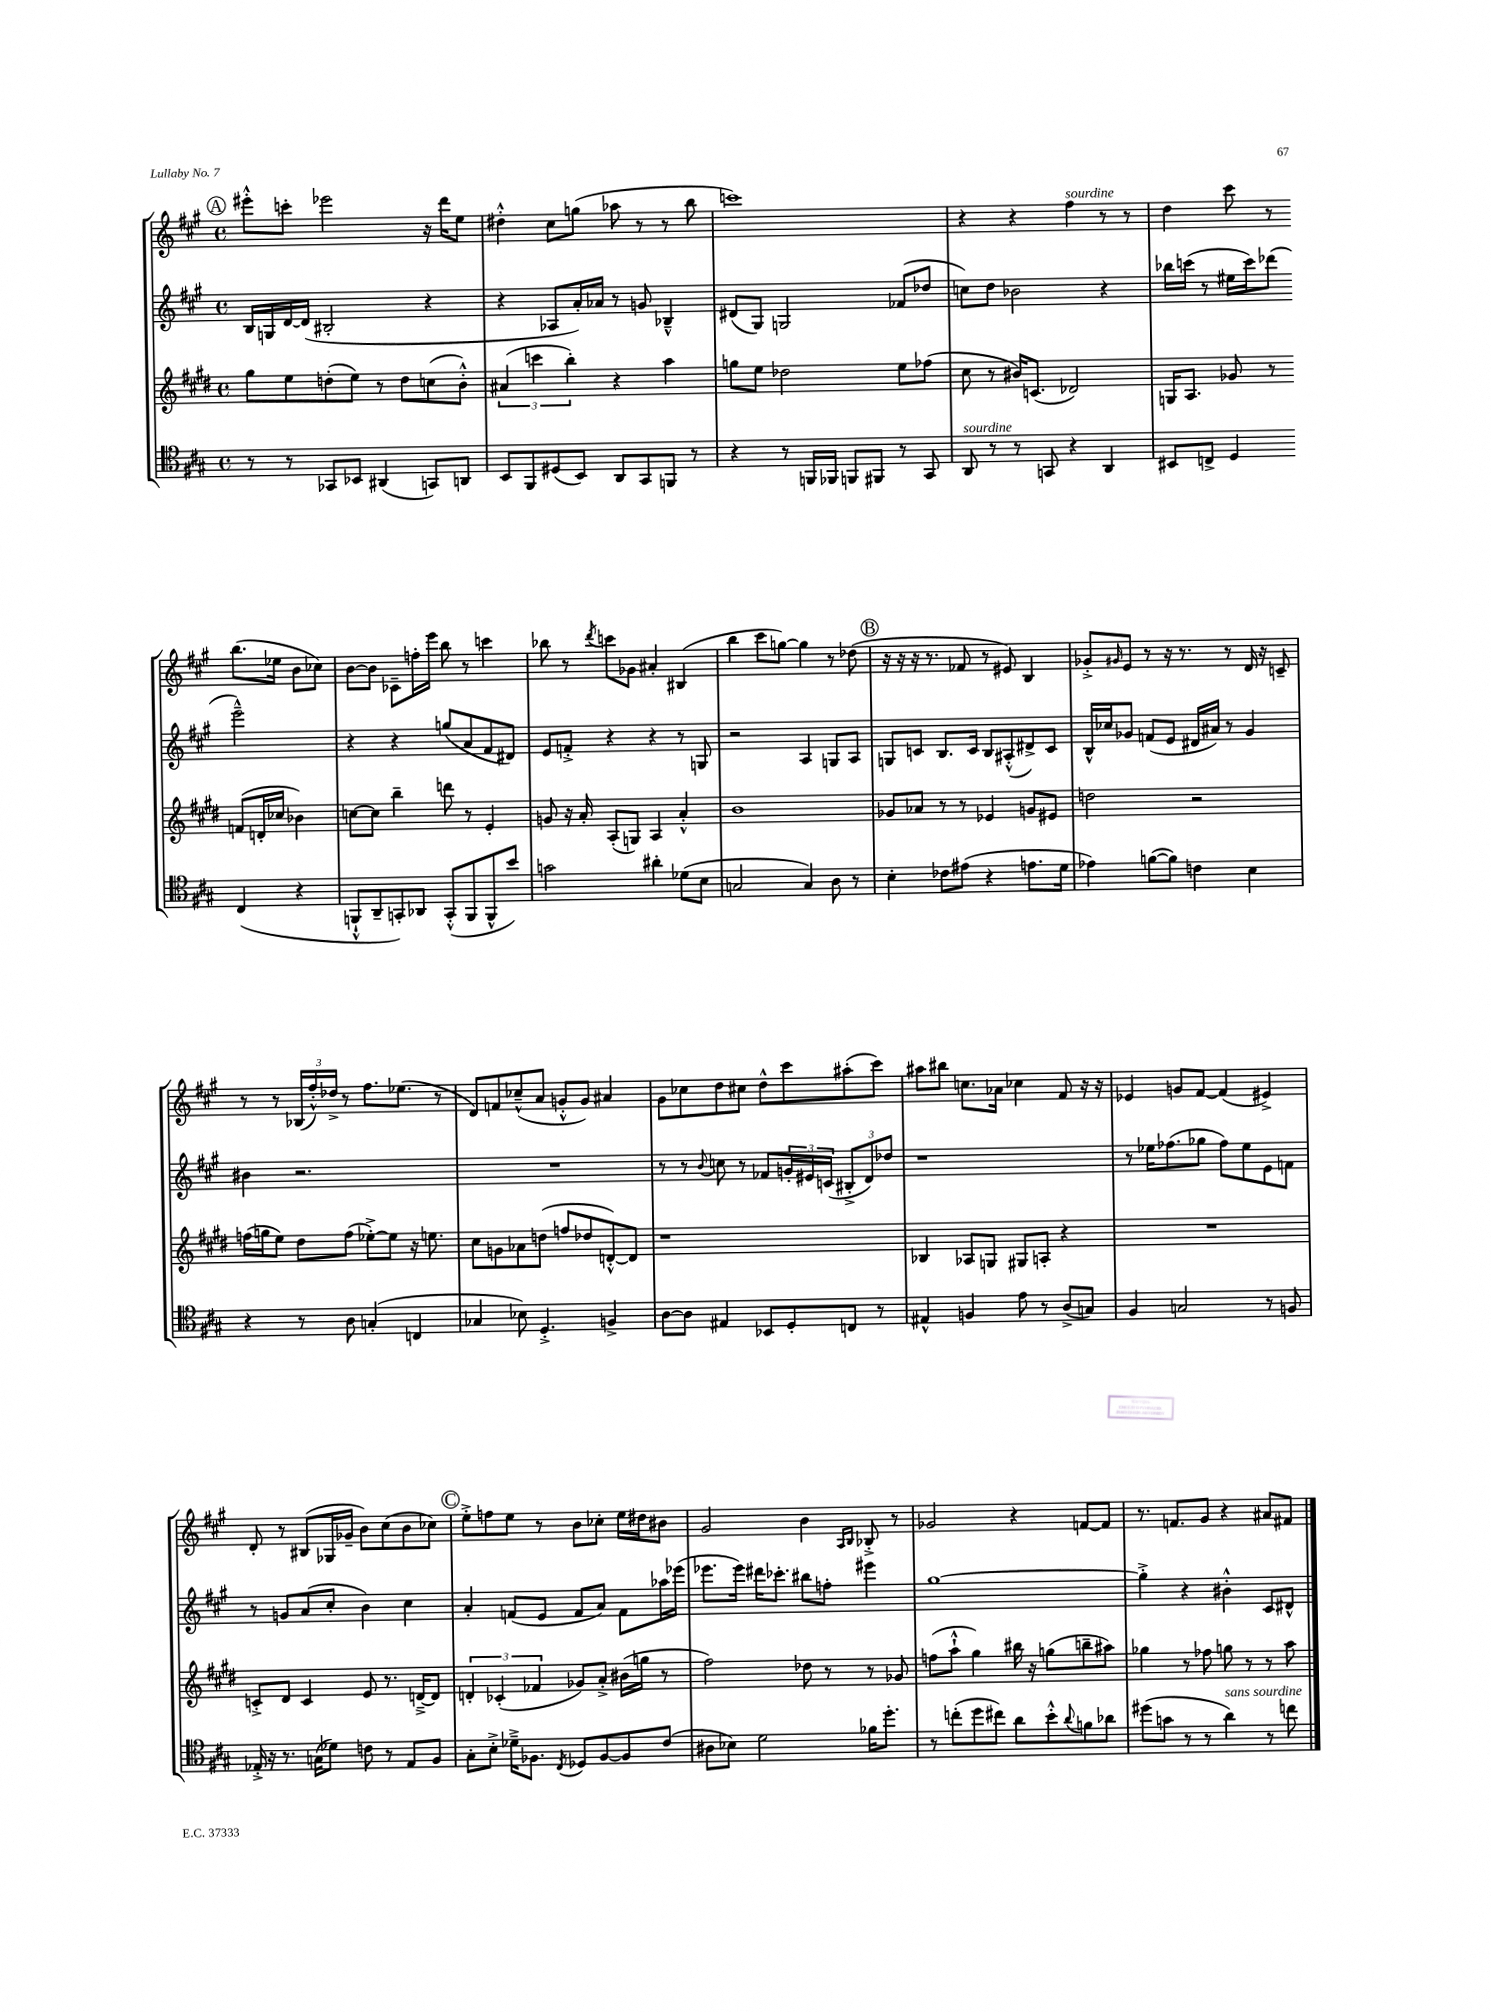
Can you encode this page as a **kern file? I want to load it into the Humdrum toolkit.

**kern	**kern	**kern	**kern
*staff4	*staff3	*staff2	*staff1
*clefC4	*clefG2	*clefG2	*clefG2
*k[f#c#g#]	*k[f#c#g#d#]	*k[f#c#g#]	*k[f#c#g#]
*M4/4	*M4/4	*M4/4	*M4/4
*met(c)	*met(c)	*met(c)	*met(c)
8r	8gg#\L	16B/LL	8eee#'^^\L
.	.	16G/	.
8r	8ee\	[16d/	8ccc'\J
.	.	(16d/]JJ	.
8GG-/L	(8dd'\	2B#'/	2eee-\
8BB-/J	8ee\J)	.	.
(4AA#/	8r	.	.
.	8dd\L	.	.
8GG/L)	(8cc\	4r	16r
.	.	.	16ddd\LK
8AA/J	8b'^^\J)	.	8ee\J
=	=	=	=
8BB/L	(6a#/	4r	4dd#'^^\
8FF#/	.	.	.
.	6ccc\	.	.
(8D#/	.	8A-/L	8cc#\L
.	6bb'\)	.	.
8BB/J)	.	16a'/L)	(8gg\J
.	.	16a-/JJ	.
8AA/L	4r	8r	8aa-\
8GG#/	.	8g/	8r
8FF/J	4aa\	4B-~^^/	8r
8r	.	.	8bb\
=	=	=	=
4r	8gg\L	(8d#/L	1ccc)
.	8ee\J	8G#/J)	.
8r	2dd-\	2G/	.
16FF/LL	.	.	.
16FF-/JJ	.	.	.
8FF/L	.	.	.
8FF#/J	.	.	.
8r	8ee\L	(8f-/L	.
8GG#/	(8ff-\J	8dd-/J	.
=	=	=	=
8AA/	8cc#\	8cc\L)	4r
8r	8r	8dd\J	.
8r	16b#/LK)	2b-\	4r
.	(8.c/J	.	.
8GG/	.	.	.
4r	2d-/)	.	4ff#\
4AA/	.	4r	8r
.	.	.	8r
=	=	=	=
8BB#/L	16G/LK	16bb-\LL	4dd\
.	8.A/J	(16ccc\JJ	.
8C^/J	.	8r	.
4D/	8g-/	16ee#\LL	8ccc#\
.	.	16ccc\J)	.
.	8r	(8ddd-\J	8r
(4C/	(8f/L	2eee~^^\)	(8.bb\L
.	16d'/L	.	.
.	16cc-/JJ	.	16ee-\Jk
4r	4b-\)	.	8b\L
.	.	.	8cc-\J)
=	=	=	=
8FF`^^/L	[8cc\L	4r	[8b\L
8AA~/	8cc\]J	.	8b\]J
8GG'/)	4bb~\	4r	8c-~\L
8AA-/J	.	.	16ff'\L
.	.	.	16eee\JJ
(8GG'^^/L	8ddd\	(8gg/L	8bb\
8FF/	8r	8a/	8r
8FF^^/	4e'/	8f#/	4ccc\
8b/J)	.	8d#/J)	.
=	=	=	=
2g\	8g/	8e/L	8bb-\
.	16r	8f'^/J	8r
.	16a'/	.	.
.	.	.	8qddd/
.	(8A'/L	4r	8ccc\L
.	8G/J)	.	8g-\J
4a#'\	4A/	4r	4a#'/
(8d-\L	4a'^^/	8r	(4B#/
8B\J	.	8G/	.
=	=	=	=
2G/	1b	2r	4bb\
.	.	.	8ccc#\L
.	.	.	[8gg\J)
4G/)	.	4A/	4gg\]
8A\	.	8G/L	8r
8r	.	8A/J	(8dd-\
=	=	=	=
4B'\	8g-/L	8G/L	16r
.	.	.	16r
.	8a-/J	8c/J	16r
.	.	.	8.r
8c-\L	8r	8.B/L	.
(8e#\J	8r	.	8f-/
.	.	16c/Jk	.
4r	4e-/	8B/L	8r
.	.	(8A#'^^/	8e#/)
8.e\L	8g/L	8d#^/)	4B/
.	8e#/J	8c/J	.
16d\Jk	.	.	.
=	=	=	=
4e-\)	2dd\	16B^^/LL	8g-'^/L
.	.	16cc-/J	.
.	.	.	16qqg#/
.	.	8g-/J	8e/J
([8f\L	.	(8f/L	8r
8f\]J)	.	8e/J	16r
.	.	.	8.r
4c\	2r	16d#/LL	.
.	.	16a#/JJ)	.
.	.	8r	8r
4B\	.	4g-/	16d/
.	.	.	16r
.	.	.	8c~/
=	=	=	=
4r	(16ff\LL	4b#\	8r
.	16gg\J	.	.
.	8ee\J)	.	8r
8r	8dd#\L	2.r	(24B-/LL
.	.	.	24ff#'^^/)
.	.	.	24dd-^/JJ
8A\	(8ff\J	.	8r
(4G'/	[8ee-'^\L)	.	8.ff#\L
.	8ee-\]J	.	.
.	.	.	(8.ee-\J
4C/	16r	.	.
.	8.ee\	.	.
.	.	.	8r
=	=	=	=
4G-/	8cc#\L	1r	8d/L)
.	8g\	.	8f/
8B-\)	8a-\	.	(8cc-~^^/
4.D'^/	(8dd\J	.	8a/J
.	8ff/L	.	8g'^^/L
.	8dd-/	.	8g/J)
4F^/	[8d'^^/)	.	4a#/
.	8d/]J	.	.
=	=	=	=
[8A\L	1r	8r	8g#\L
8A\]J	.	8r	8cc-\
.	.	8qqb/	.
4E#/	.	8cc\	8dd\
.	.	8r	8cc#\J
8BB-/L	.	8f-/L	8dd^^\L
8D'/	.	24g'/L	8ccc#\
.	.	24e#/	.
.	.	(24c/JJ	.
8C/J	.	12B#'^/L	(8aa#'\
.	.	12d/)	.
8r	.	.	8ccc#\J)
.	.	12dd-/J	.
=	=	=	=
4E#^^/	4B-/	1r	8aa#\L
.	.	.	8bb#\J
4F/	8A-/L	.	8.cc\L
.	8G/J	.	.
.	.	.	16a-\Jk
8e\	8G#/L	.	4cc-\
8r	8A'/J	.	.
(8A^/L	4r	.	8f#/
8G/J)	.	.	16r
.	.	.	16r
=	=	=	=
4F#/	1r	8r	4e-/
.	.	16ee-\LK	.
.	.	(8.ff-\	.
2G/	.	.	8g/L
.	.	8gg-\J	[8f#/J
.	.	8ff-\L)	(4f#/]
.	.	8ee-\	.
8r	.	8e\	4e#^/)
8F/	.	8f\J	.
=	=	=	=
16E-'^/	8c'^/L	8r	8d'/
16r	.	.	.
8.r	8d#/J	8g/L	8r
.	4c/	(8a/	(8B#/L
(16G\LK	.	.	.
8d-\J)	.	8cc#'/J	16G-/L
.	.	.	16g-~/JJ
8c\	8e/	4b\)	8b\L)
8r	8.r	.	(8cc#\
8E-/L	.	4cc#\	8b\
.	[16d~^/LK	.	.
8F#/J	8d/]J	.	8cc-\J)
=	=	=	=
8G#'\L	6d'/	4a'/	8ee'^\L
8B'^\J	.	.	8ff\
.	(6c-'/	.	.
16d-~^\LK	.	(8f/L	8ee\J
8.F-\J	.	.	.
.	6f-/	.	.
.	.	8e/J	8r
8qC#/	.	.	.
8D-/L	8g-/L)	8f/L	8b\L
[8F-/	8a'^/J	8a/J)	8cc-'\J
8F-/]	(16b#\LL	8f\L	16ee\LL
.	16gg\JJ	.	16dd#\J
(8c#/J	8r	16aa-\L	8b#\J
.	.	(16eee-\JJ	.
=	=	=	=
8A#\L	2ff#\)	8.eee-\L	2g#/
8B-\J)	.	.	.
.	.	16eee-\Jk)	.
2d\	.	16ddd#\LK	.
.	.	8.ccc-'\J	.
.	8dd-\	8bb#\L	4b\
.	8r	8ff'\J	.
.	.	.	16qqA/LL
.	.	.	16qqB/JJ
16f-\LK	8r	4eee#\	8B-'^/
8.dd'\J	.	.	.
.	8g-/	.	8r
=	=	=	=
8r	(8ff\L	[1gg#	2g-/
(8cc'\L	8aa`^^\J	.	.
8dd\	4gg#\)	.	.
8cc#\J)	.	.	.
8a\L	16bb#\	.	4r
.	16r	.	.
8b'^^\	(8gg\L	.	.
8qqa/	.	.	.
8f\	8bb~\	.	[8f/L
8a-\J	8aa#\J)	.	8f/]J
=	=	=	=
(8dd#\L	4gg-\	4gg#'^\]	8.r
8g\J	.	.	.
.	.	.	8.f/L
8r	8r	4r	.
8r	8ff-\	.	8g#/J
4a\)	8gg\	4b#'^^\	4r
.	8r	.	.
8r	8r	8c#/L	8a#/L
8cc\	8aa\	8d#^^/J	8f#/J
==	==	==	==
*-	*-	*-	*-
